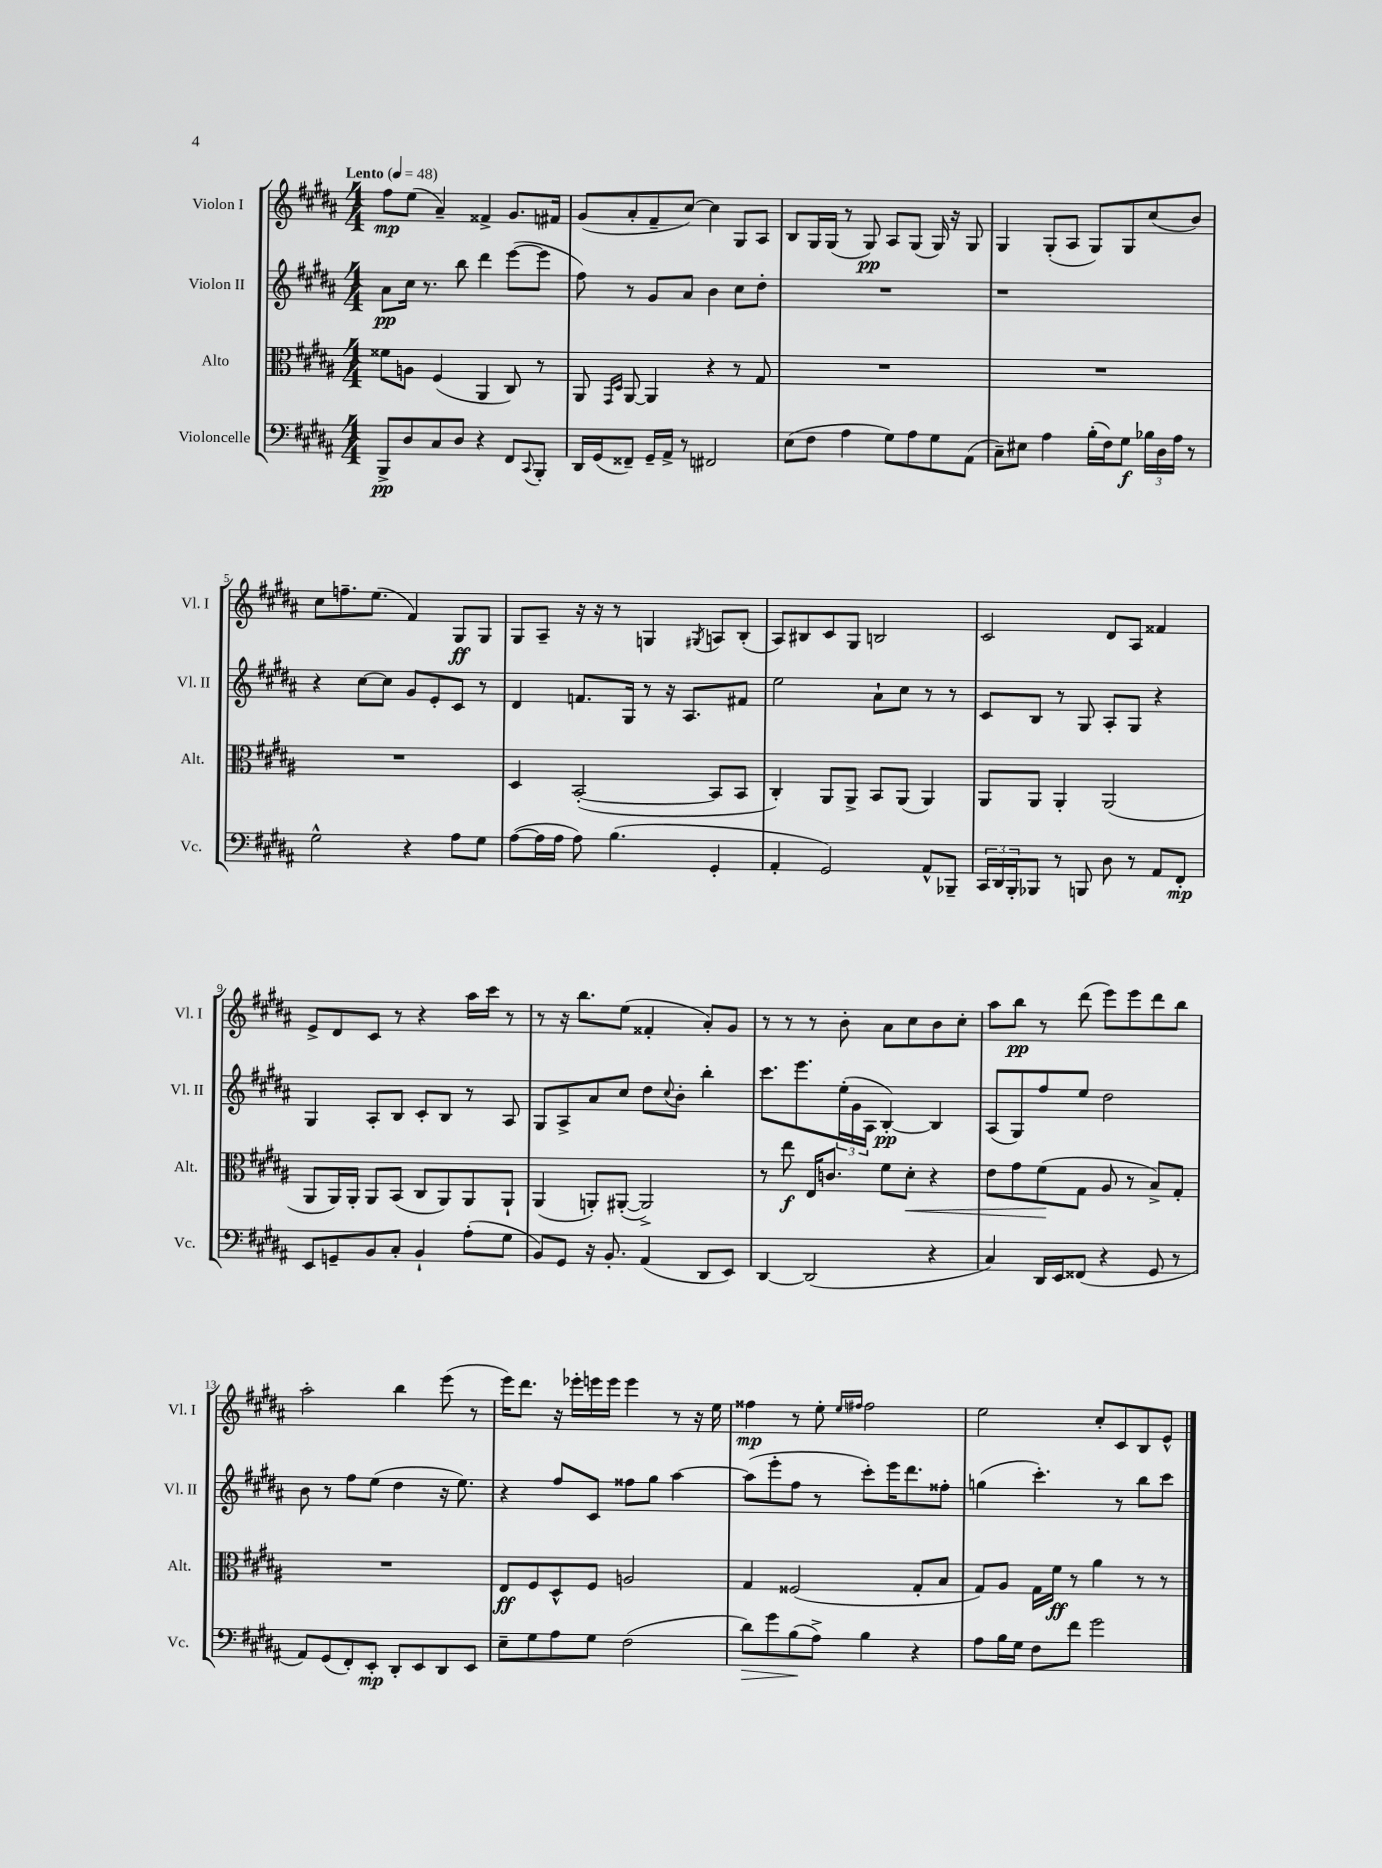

**kern	**kern	**kern	**kern
*staff4	*staff3	*staff2	*staff1
*clefF4	*clefC3	*clefG2	*clefG2
*k[f#c#g#d#a#]	*k[f#c#g#d#a#]	*k[f#c#g#d#a#]	*k[f#c#g#d#a#]
*M4/4	*M4/4	*M4/4	*M4/4
*MM48	*MM48	*MM48	*MM48
8BBB^	8f##	8a#	8ff#
8D#	8A	16cc#	(8ee
.	.	8.r	.
8C#	(4F#	.	4a#~)
8D#	.	8bb	.
4r	4AA#	4ddd#	4f##^
8FF#	8C#)	([8eee	8.g#
8qqCC#	.	.	.
8BBB'	8r	8eee]	.
.	.	.	16f#
=	=	=	=
16DD#	8AA#	8ff#)	(8g#
(16GG#	.	.	.
.	16qqGG#	.	.
.	16qqD#	.	.
8FF##~)	[8AA#	8r	8a#'
16GG#~	4AA#]	8g#	8f#~
16AA#^	.	.	.
8r	.	8a#	[8cc#)
2FF#	4r	4b	4cc#]
.	8r	8cc#	8G#
.	8G#	8dd#'	8A#
=	=	=	=
(8E	1r	1r	8B
8F#	.	.	16G#
.	.	.	(16G#
4A#	.	.	8r
.	.	.	8G#)
8G#)	.	.	8A#
8A#	.	.	(8G#
8G#	.	.	16G#)
.	.	.	16r
(8AA#	.	.	8G#
=	=	=	=
8C#~)	1r	1r	4G#
8E#	.	.	.
4A#	.	.	(8G#'
.	.	.	8A#
(16B'	.	.	8G#)
16F#)	.	.	.
8G#	.	.	8G#
24B-	.	.	(8cc#
24D#	.	.	.
24A#	.	.	.
8r	.	.	8b)
=	=	=	=
2G#^^	1r	4r	8cc#
.	.	.	8.ff~
.	.	[8cc#	.
.	.	.	(8.ee
.	.	8cc#]	.
4r	.	8g#	4f#)
.	.	8e'	.
8A#	.	8c#	8G#
8G#	.	8r	8G#
=	=	=	=
([8A#	4D#	4d#	8G#
16A#]	.	.	8A#~
16A#	.	.	.
8A#)	([2BB'	8.f	16r
.	.	.	16r
(4.B	.	.	8r
.	.	16G#	.
.	.	8r	4G
.	.	16r	.
.	.	8.A#	.
.	.	.	8qG#
4GG#'	8BB]	.	8A
.	8BB	8f#	(8B'
=	=	=	=
4AA#'	4C#')	2ee	8A#)
.	.	.	8B#
2GG#)	8AA#	.	8c#
.	8AA#^	.	8G#
.	8BB	8a#`	2B
.	(8AA#	8cc#	.
8AA#^^	4AA#)	8r	.
8BBB-~	.	8r	.
=	=	=	=
24CC#	8AA#	8c#	2c#
24DD#	.	.	.
24BBB'	.	.	.
8BBB-	8AA#	8B	.
8r	4AA#'	8r	.
8BBB	.	8G#	.
8D#	(2AA#	8A#'	8d#
8r	.	8G#	8A#
8AA#	.	4r	4f##
8FF#'	.	.	.
=	=	=	=
8EE	8AA#	4G#	8e^
8GG~	16AA#)	.	8d#
.	16AA#'	.	.
8BB	8AA#	8A#'	8c#
8C#'	(8BB	8B	8r
4BB`	8C#	8c#'	4r
.	8AA#)	8B	.
(8A#'	8AA#	8r	16aa#
.	.	.	16ccc#
8G#	8AA#`	8A#	8r
=	=	=	=
8BB)	(4AA#	8G#	8r
8GG#	.	8A#^	16r
.	.	.	8.bb
16r	8AA')	8a#	.
8.BB'	.	.	.
.	([8AA#'	8cc#	(8ee
(4AA#	2AA#^])	8dd#	4f##'
.	.	8qqcc#	.
.	.	8b'	.
8DD#	.	4bb'	8a#')
8EE)	.	.	8g#
=	=	=	=
[4DD#	8r	8.ccc#	8r
.	8ee	.	8r
.	.	8.eee	.
(2DD#]	16E	.	8r
.	8.c	.	.
.	.	(24ee'	8b'
.	.	24g#	.
.	.	24A#	.
.	8f#	[4B')	8a#
.	8d#'	.	8cc#
4r	4r	4B]	8b
.	.	.	8cc#'
=	=	=	=
4C#)	8e	(8A#	8aa#
.	8g#	8G#)	8bb
16DD#	(8f#	8ff#	8r
16EE	.	.	.
(8FF##	8G#	8ee	(8ddd#
4r	8A#	2dd#	8eee)
.	8r	.	8eee
8GG#	8B^)	.	8ddd#
8r	8G#'	.	8bb
=	=	=	=
8AA#)	1r	8b	2aa#'
(8GG#	.	8r	.
8FF#')	.	8ff#	.
8EE'	.	(8ee	.
8DD#'	.	4dd#	4bb
8EE	.	.	.
8DD#	.	16r	(8eee
.	.	8.ee)	.
8EE	.	.	8r
=	=	=	=
8E~	8E	4r	16eee)
.	.	.	8.ddd#
8G#	8F#	.	.
8A#	8D#^^	8ff#	16r
.	.	.	16eee-'
8G#	8F#	8c#	16eee
.	.	.	16eee
(2F#	2A	8ff##	4eee
.	.	8gg#	.
.	.	[4aa#	8r
.	.	.	16r
.	.	.	16ee
=	=	=	=
8d#)	4G#	(8aa#]	4ff##
8g#	.	8eee'	.
(8B	(2F##	8ff#	8r
8A#^)	.	8r	8ee'
.	.	.	16qqee
.	.	.	16qqff#
4B	.	8ccc#')	2ff#
.	.	16eee	.
.	.	8.ddd#	.
4r	8G#'	.	.
.	8B	8ff##'	.
=	=	=	=
8A#	8G#)	(4gg	2ee
16B	8A#	.	.
16G#	.	.	.
8F#	16G#	4.ccc#')	.
.	16f#	.	.
8f#	8r	.	.
2g#	4a#	.	8cc#'
.	.	8r	8c#
.	8r	8bb	8B
.	8r	8ccc#	8e^^
==	==	==	==
*-	*-	*-	*-
